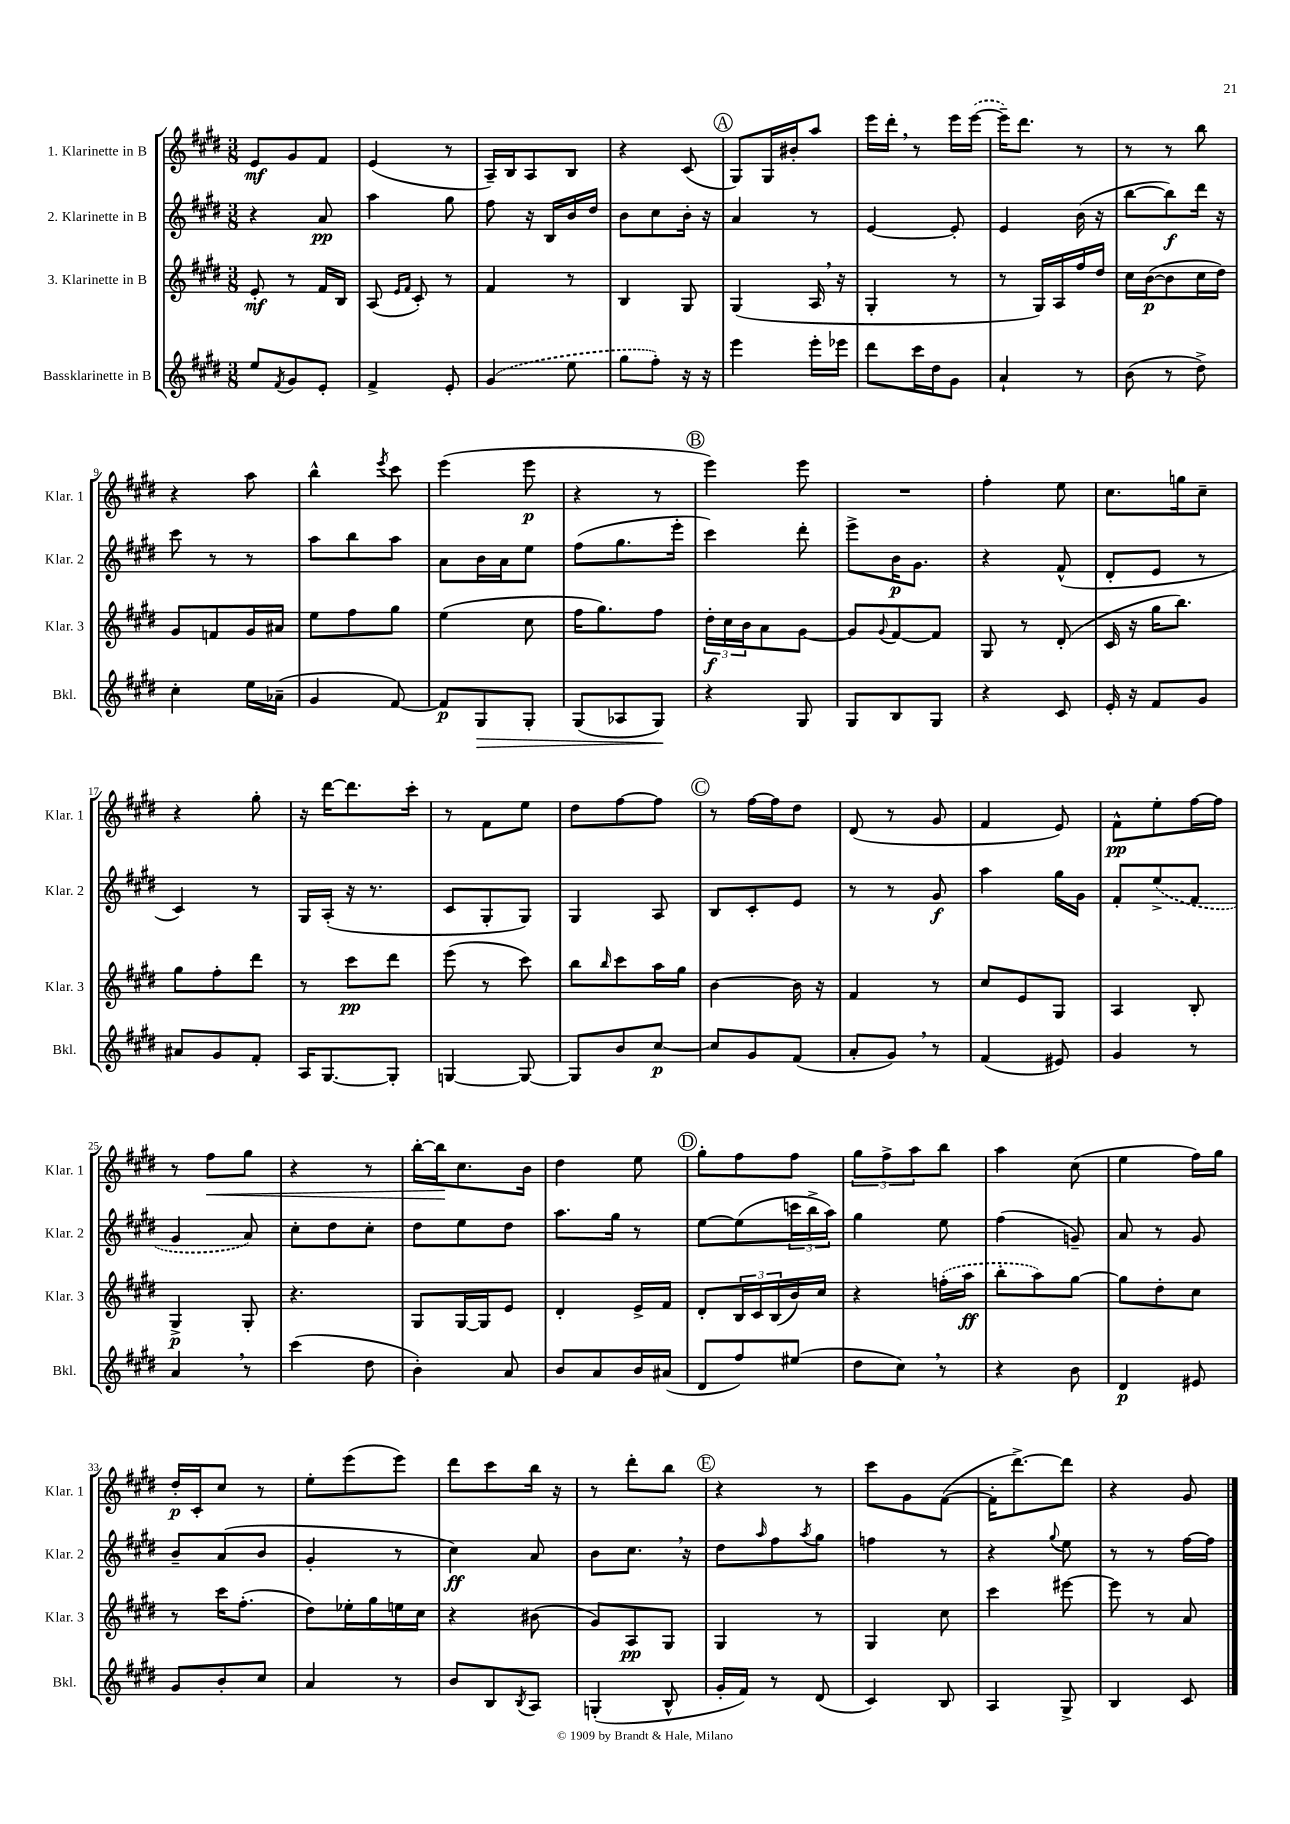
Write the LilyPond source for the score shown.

<<
\new StaffGroup <<
\new Staff = "s0" \with { instrumentName = "1. Klarinette in B" shortInstrumentName = "Klar. 1" } {
    \clef treble \key e \major \numericTimeSignature \time 3/8
    e'8\mf gis'8 fis'8 |
    e'4( r8 |
    a16--) b16 a8 b8 |
    r4 cis'8( |
    \mark \markup { \circle "A" } gis8) gis16 bis'16-. a''8 |
    e'''16 dis'''16-. \breathe r8 e'''16 \once \slurDashed e'''16~( |
    e'''16--) dis'''8. r8 |
    r8 r8 b''8 |
    r4 a''8 |
    b''4-^ \acciaccatura { e'''8 } cis'''8 |
    e'''4( e'''8\p |
    r4 r8 |
    \mark \markup { \circle "B" } e'''4) e'''8 |
    R4. |
    fis''4-. e''8 |
    cis''8. g''16 cis''8-- |
    r4 gis''8-. |
    r16 dis'''16~ dis'''8. cis'''16-. |
    r8 fis'8 e''8 |
    dis''8 fis''8~ fis''8 |
    \mark \markup { \circle "C" } r8 fis''16~ fis''16 dis''8 |
    dis'8( r8 gis'8 |
    fis'4 e'8) |
    fis'8-^\pp e''8-. fis''16~ fis''16 |
    r8 fis''8\< gis''8 |
    r4 r8 |
    b''16~-. b''16\! cis''8. b'16 |
    dis''4 e''8 |
    \mark \markup { \circle "D" } gis''8-. fis''8 fis''8 |
    \tuplet 3/2 { gis''8 fis''8-> a''8 } b''8 |
    a''4 cis''8( |
    e''4 fis''16) gis''16 |
    dis''16-.\p cis'16-. cis''8 r8 |
    e''8-. e'''8( e'''8) |
    dis'''8 cis'''8 b''16 r16 |
    r8 dis'''8-. b''8 |
    \mark \markup { \circle "E" } r4 r8 |
    cis'''8 gis'8 fis'8~( |
    fis'16-. dis'''8.~->) dis'''8 |
    r4 gis'8 \bar "|." |
}
\new Staff = "s1" \with { instrumentName = "2. Klarinette in B" shortInstrumentName = "Klar. 2" } {
    \clef treble \key e \major \numericTimeSignature \time 3/8
    r4 a'8\pp |
    a''4 gis''8 |
    fis''8 r16 b16 b'16 dis''16 |
    b'8 cis''8 b'16-. r16 |
    \mark \markup { \circle "A" } a'4 r8 |
    e'4~ e'8-. |
    e'4 b'16( r16 |
    b''8~ b''8\f) dis'''16 r16 |
    cis'''8 r8 r8 |
    a''8 b''8 a''8 |
    a'8 b'16 a'16 e''8 |
    fis''8( gis''8. e'''16-. |
    \mark \markup { \circle "B" } cis'''4) dis'''8-. |
    e'''8-> b'16\p gis'8. |
    r4 fis'8-^( |
    dis'8-. e'8 r8 |
    cis'4) r8 |
    gis16 a16-.( r16 r8. |
    cis'8 gis8-. gis8) |
    gis4 a8 |
    \mark \markup { \circle "C" } b8 cis'8-. e'8 |
    r8 r8 gis'8\f |
    a''4 gis''16 gis'16 |
    fis'8-. \once \slurDashed e''8->( fis'8 |
    gis'4 a'8) |
    cis''8-. dis''8 cis''8-. |
    dis''8 e''8 dis''8 |
    a''8. gis''16 r8 |
    \mark \markup { \circle "D" } e''8~ e''8( \tuplet 3/2 { c'''16 b''16-> a''16) } |
    gis''4 e''8 |
    fis''4( g'8--) |
    a'8 r8 gis'8 |
    b'8-- a'8( b'8 |
    gis'4-. r8 |
    cis''4\ff) a'8 |
    b'8 cis''8. \breathe r16 |
    \mark \markup { \circle "E" } dis''8 \grace { a''16 } fis''8 \acciaccatura { a''8 } gis''8 |
    f''4 r8 |
    r4 \appoggiatura { gis''8 } e''8 |
    r8 r8 fis''16~ fis''16 \bar "|." |
}
\new Staff = "s2" \with { instrumentName = "3. Klarinette in B" shortInstrumentName = "Klar. 3" } {
    \clef treble \key e \major \numericTimeSignature \time 3/8
    e'8-.\mf r8 fis'16 b16 |
    a8( \grace { e'16 fis'16 } cis'8-.) r8 |
    fis'4 r8 |
    b4 gis8 |
    \mark \markup { \circle "A" } gis4( a16 \breathe r16 |
    gis4-. r8 |
    r8 gis16) a16 fis''16 dis''16 |
    cis''16 b'16~\p( b'8 cis''16 dis''16) |
    gis'8 f'8 gis'16 ais'16 |
    e''8 fis''8 gis''8 |
    e''4( cis''8 |
    fis''16 gis''8.) fis''8 |
    \mark \markup { \circle "B" } \tuplet 3/2 { dis''16-.\f cis''16 b'16 } a'8 gis'8~ |
    gis'8 \appoggiatura { gis'8 } fis'8~ fis'8 |
    gis8 r8 dis'8-.( |
    cis'16 r16 gis''16 b''8.) |
    gis''8 fis''8-. dis'''8 |
    r8 cis'''8\pp dis'''8 |
    e'''8( r8 cis'''8) |
    b''8 \grace { b''16 } cis'''8 a''16 gis''16 |
    \mark \markup { \circle "C" } b'4~ b'16 r16 |
    fis'4 r8 |
    cis''8 e'8 gis8 |
    a4 b8-. |
    gis4->\p gis8-. |
    r4. |
    gis8 gis16~ gis16 e'8 |
    dis'4-. e'16-> fis'16 |
    \mark \markup { \circle "D" } dis'8-. \tuplet 3/2 { b16 cis'16 b16( } b'16) cis''16 |
    r4 \once \slurDashed f''16-.( a''16\ff |
    b''8-. a''8) gis''8~ |
    gis''8 dis''8-. cis''8 |
    r8 cis'''16 fis''8.-.( |
    dis''8) ees''16-. gis''16 e''16 cis''16 |
    r4 bis'8( |
    gis'8) a8\pp gis8 |
    \mark \markup { \circle "E" } gis4 r8 |
    gis4 cis''8 |
    cis'''4 eis'''8~ |
    eis'''8 r8 a'8 \bar "|." |
}
\new Staff = "s3" \with { instrumentName = "Bassklarinette in B" shortInstrumentName = "Bkl." } {
    \clef treble \key e \major \numericTimeSignature \time 3/8
    e''8 \acciaccatura { fis'8 } gis'8 e'8-. |
    fis'4-> e'8-. |
    \once \slurDashed gis'4( e''8 |
    gis''8 fis''8-.) r16 r16 |
    \mark \markup { \circle "A" } e'''4 e'''16-. ees'''16 |
    dis'''8 cis'''16 dis''16 gis'8 |
    a'4-! r8 |
    b'8( r8 dis''8->) |
    cis''4-. e''16 aes'16--( |
    gis'4 fis'8~) |
    fis'8\p gis8\> gis8-. |
    gis8( aes8 gis8\!) |
    \mark \markup { \circle "B" } r4 gis8 |
    gis8 b8 gis8 |
    r4 cis'8 |
    e'16-. r16 fis'8 gis'8 |
    ais'8 gis'8 fis'8-. |
    a16 gis8.~ gis8-. |
    g4~ g8~ |
    g8 b'8 cis''8~\p |
    \mark \markup { \circle "C" } cis''8 gis'8 fis'8( |
    a'8-. gis'8) \breathe r8 |
    fis'4( eis'8) |
    gis'4 r8 |
    a'4 \breathe r8 |
    cis'''4( dis''8 |
    b'4-.) a'8 |
    b'8 a'8 b'16 ais'16( |
    \mark \markup { \circle "D" } dis'8 fis''8) eis''8( |
    dis''8 cis''8) \breathe r8 |
    r4 b'8 |
    dis'4\p eis'8 |
    gis'8 b'8-. cis''8 |
    a'4 r8 |
    b'8 b8 \acciaccatura { b8 } a8 |
    g4-.( b8-^ |
    \mark \markup { \circle "E" } gis'16-. fis'16) r8 dis'8( |
    cis'4) b8 |
    a4 gis8-> |
    b4 cis'8 \bar "|." |
}
>>
>>
